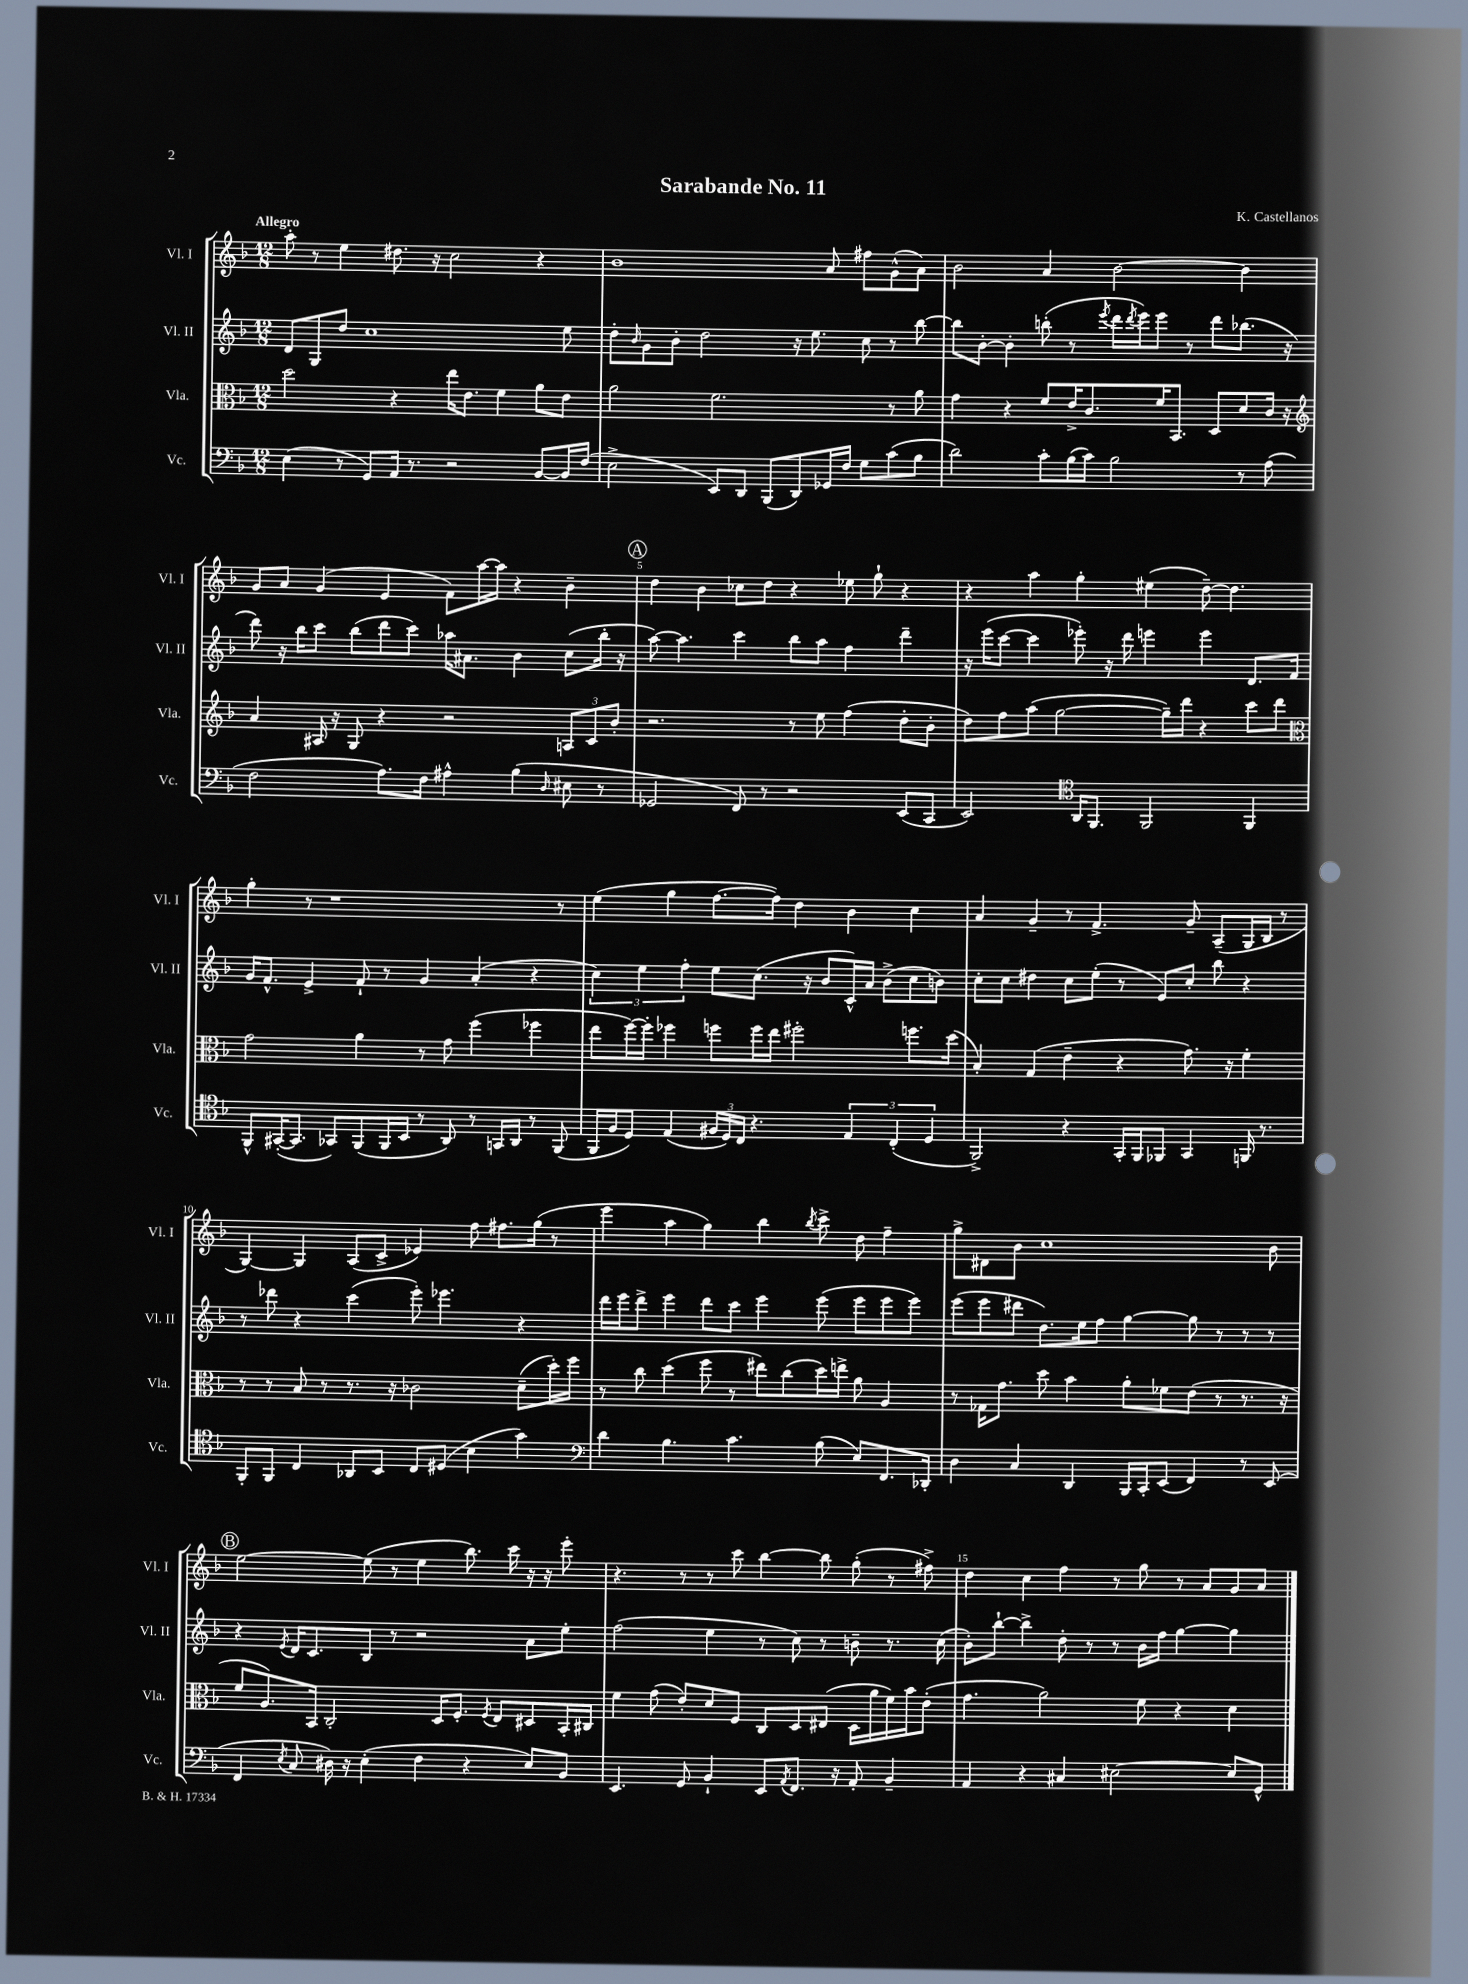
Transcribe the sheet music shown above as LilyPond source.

\header { title = "Sarabande No. 11" composer = "K. Castellanos" }
<<
\new StaffGroup <<
\new Staff = "s0" \with { instrumentName = "Vl. I" shortInstrumentName = "Vl. I" } {
    \clef treble \key f \major \numericTimeSignature \time 12/8 \tempo "Allegro"
    a''8-. r8 e''4 dis''8. r16 c''2 r4 |
    bes'1 a'8 fis''8 g'8-^( a'8) |
    bes'2 a'4 bes'2~ bes'4 |
    g'8 a'8 g'4( e'4 f'8) a''16~ a''16 r4 bes'4-- |
    \mark \markup { \circle "A" } d''4 bes'4 ces''8 d''8 r4 ees''8 g''8-! r4 |
    r4 a''4 g''4-. eis''4( d''8~--) d''4. |
    g''4-. r8 r1 r8 |
    e''4( g''4 f''8.~ f''16) d''4 bes'4 c''4 |
    a'4 g'4-- r8 f'4.-> g'8-- a8--( g16 bes16 r8 |
    g4~) g4 a8( c'8-> ees'4) f''8 fis''8. g''16( r8 |
    e'''4 a''4 g''4) bes''4 \acciaccatura { bes''8 } c'''8-> d''8 f''4-- |
    g''8-> dis'8 bes'8 c''1 bes'8 |
    \mark \markup { \circle "B" } e''2~ e''8( r8 e''4 bes''8.) c'''16 r16 r16 e'''8-. |
    r4. r8 r8 c'''8 bes''4~ bes''8 g''8-.( r8 fis''8->) |
    d''4 c''4 f''4 r8 g''8 r8 a'8 g'8 a'8 \bar "|." |
}
\new Staff = "s1" \with { instrumentName = "Vl. II" shortInstrumentName = "Vl. II" } {
    \clef treble \key f \major \numericTimeSignature \time 12/8
    d'8 g8 d''8 c''1 e''8 |
    d''8-. \grace { bes'16 } g'8 bes'8-. d''2 r16 e''8. c''8 r8 bes''8~ |
    bes''8 bes'8~-. bes'4-. b''8-.( r8 \acciaccatura { e'''8 } d'''16 \acciaccatura { d'''8 } e'''16) e'''8 r8 d'''8 bes''8.( r16 |
    d'''8) r16 bes''16 c'''8 bes''8( d'''8 c'''8) aes''16 ais'8. bes'4 c''8( bes''16-. r16 |
    \mark \markup { \circle "A" } a''8~) a''4. c'''4 bes''8 a''8 f''4 d'''4-- |
    r16 e'''16( c'''8~ c'''4 ees'''8-.) r16 d'''16 e'''4 e'''4 d'8. f'16 |
    g'16 f'8.-^ e'4-> f'8-! r8 g'4 a'4-.( r4 |
    \tuplet 3/2 { c''4) e''4 f''4-. } e''8 c''8.( r16 bes'8 c'16-^) a'16 bes'8->( c''8 b'8) |
    c''8-. c''8 dis''4 c''8 e''8-.( r8 e'8) c''8-. bes''8 r4 |
    r8 des'''8 r4 c'''4( e'''8-.) ees'''4. r4 |
    d'''16 e'''16 d'''8-> e'''4 d'''8 c'''8 e'''4 e'''8( e'''8 e'''8 e'''8) |
    e'''8( e'''8 dis'''8 d''8.) e''16 f''8 g''4~ g''8 r8 r8 r8 |
    \mark \markup { \circle "B" } r4 \acciaccatura { e'8 } d'16 c'8. bes8 r8 r2 a'8 e''8-. |
    f''2( e''4 r8 c''8) r8 b'8-- r8. c''16( |
    bes'8-.) bes''8~-! bes''4-> d''8-. r8 r8 bes'16 f''16 g''4~ g''4 \bar "|." |
}
\new Staff = "s2" \with { instrumentName = "Vla." shortInstrumentName = "Vla." } {
    \clef alto \key f \major \numericTimeSignature \time 12/8
    d''2 r4 e''16 e'8. f'4 a'8 e'8 |
    a'2 f'2. r8 a'8 |
    g'4 r4 f'8 e'16-> c'8. f'16 bes,8. d8 d'8 c'16 r16 |
    \clef treble a'4 ais16 r16 g8 r4 r2 \tuplet 3/2 { a8 c'8 bes'8-. } |
    \mark \markup { \circle "A" } r2. r8 e''8 f''4( d''8-. bes'8-. |
    d''8) f''8 a''8( g''2~ g''16--) d'''16 r4 c'''8 d'''8 |
    \clef alto g'2 a'4 r8 g'8 f''4( fes''4 |
    e''8 f''16~) f''16-. fes''4 f''8 f''16 e''16 fis''2-. f''8. d''16( |
    bes4-.) g4( e'4-- r4 g'8.) r16 f'4-. |
    r8 r8 bes8 r8 r8. r16 ces'2 d'8--( d''16-.) f''16 |
    r8 c''8 d''4( f''8 r8 eis''8) c''8( d''16) e''16-> a'8 a4 |
    r8 ges16 g'8. d''8 bes'4 a'8-. fes'8 e'8( r8 r8. r16 |
    \mark \markup { \circle "B" } f'8 a8.) bes,16 c2-. d16 f8.-. \acciaccatura { f8 } e8 dis8 bes,16-. cis16 |
    f'4 g'8( e'8-.) d'8 f8 c8 d8 eis8( d16 a'16 f'16) bes'16 e'8-.( |
    g'4. a'2) f'8 r4 d'4 \bar "|." |
}
\new Staff = "s3" \with { instrumentName = "Vc." shortInstrumentName = "Vc." } {
    \clef bass \key f \major \numericTimeSignature \time 12/8
    e4( r8 g,8) a,16 r8. r2 bes,8~ bes,16 f16( |
    e2-> e,8) d,8 bes,,8( d,8) ges,16 f16 g8 c'8( bes8 |
    d'2) c'8-. bes16( c'16) bes2 r8 a8( |
    f2 a8.) f16 ais4-^ bes4( \grace { d16 } eis8 r8 |
    \mark \markup { \circle "A" } ges,2 f,8) r8 r2 e,8( c,8 |
    e,2) \clef tenor a,16 f,8. f,2 f,4 |
    f,8-^ gis,16~-.( gis,8. ges,8) f,8( f,16 bes,16 r8 a,8) r8 g,16 a,16 r8 f,8( |
    f,16 f16 d8) e4( \tuplet 3/2 { fis16 d16) c16 } r4. \tuplet 3/2 { e4 c4-.( d4 } |
    f,2->) r4 g,16-. f,16 fes,8 g,4 f,16 r8. |
    f,8-. f,8 c4 aes,8 bes,8 c8 dis8( bes4 g'4) |
    \clef bass d'4 bes4. c'4. bes8( e8) f,8. des,16-. |
    d4 c4 d,4 bes,,16 c,16-. e,8( f,4) r8 e,8( |
    \mark \markup { \circle "B" } f,4 \acciaccatura { e8 } c8 dis16) r16 e4-.( f4 r4 e8) bes,8 |
    e,4. g,8 bes,4-! e,8 \acciaccatura { a,8 } f,8. r16 a,8-. bes,4-- |
    a,4 r4 cis4 eis2~ eis8 g,8-^ \bar "|." |
}
>>
>>
\layout { \context { \Score \override BarNumber.break-visibility = ##(#f #t #t) barNumberVisibility = #(every-nth-bar-number-visible 5) } }
